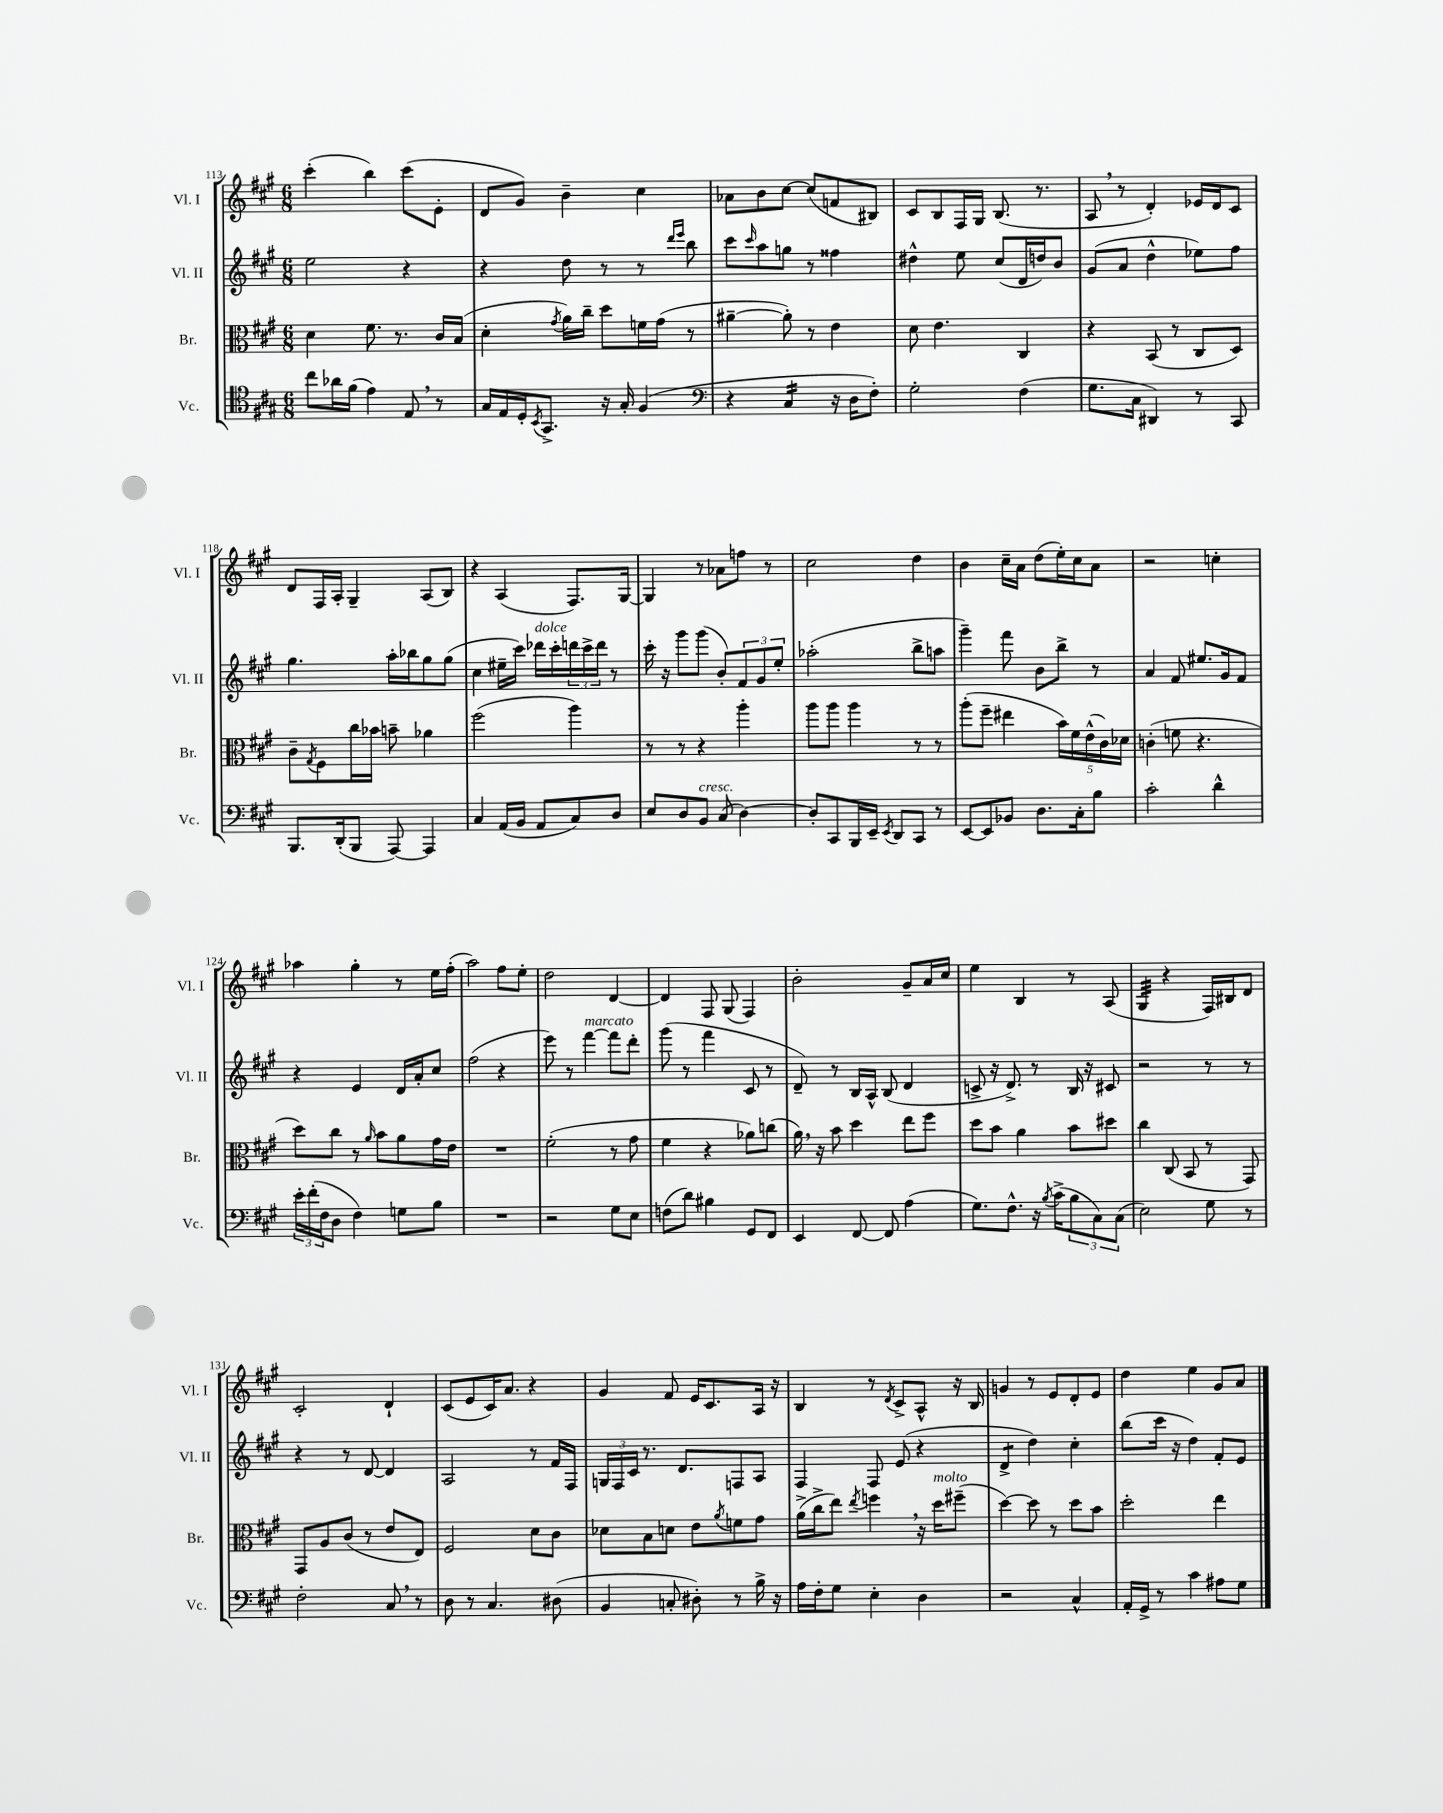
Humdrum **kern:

**kern	**kern	**kern	**kern
*staff4	*staff3	*staff2	*staff1
*clefC4	*clefC3	*clefG2	*clefG2
*k[f#c#g#]	*k[f#c#g#]	*k[f#c#g#]	*k[f#c#g#]
*M6/8	*M6/8	*M6/8	*M6/8
8cc#	4d	2ee	(4ccc#'
16a-	.	.	.
(16f#	.	.	.
4e)	8.f#	.	4bb)
.	8.r	.	.
8E	.	4r	(8ccc#
8r	16c#	.	8e'
.	(16B	.	.
=	=	=	=
16G#	4d'	4r	8d
16E	.	.	.
16D'	.	.	8g#)
8qBB	.	.	.
8.GG#^	.	.	.
.	8qg#	.	.
.	16a)	8dd	4b~
.	16cc#~	.	.
16r	8dd	8r	.
16G#'	.	.	.
(4F#	16f	8r	4cc#
.	(16g#	.	.
.	.	16qqddd	.
.	.	16qqeee	.
.	8r	8bb	.
=	=	=	=
*clefF4	*	*	*
4r	[4a#~	8ccc#	8a-
.	.	16qqccc#	.
.	.	8aa	8b
4C#	8a#'])	8gg	[8cc#
.	8r	8r	(8cc#]
16r	4e	4ff##	8f
16D	.	.	.
8F#')	.	.	8B#)
=	=	=	=
2G#'	8d	4dd#^^	8c#
.	4.e	.	8B
.	.	8ee	16F#
.	.	.	16G#
.	.	(8cc#	(8.B
(4F#	4C#	16d	.
.	.	16dd)	8.r
.	.	8b	.
=	=	=	=
8.G#	4r	(8g#	8A
.	.	8a	8r
16C#	.	.	.
4DD#)	(8BB	4dd^^	4d')
.	8r	.	.
8r	8C#	8ee-)	16e-
.	.	.	16d
8CC#	8D)	8ff#	8c#
=	=	=	=
8.BBB	8c#~	4.gg#	8d
.	8qG#	.	.
.	8F#	.	16F#
(16DD'	.	.	16A'
8BBB	16cc#	.	4G#~
.	16b-	.	.
[8AAA)	8b~	16aa'	.
.	.	16bb-	.
4AAA]	4a-	8gg#	(8A
.	.	(8gg#	8B)
=	=	=	=
4C#	(2ff#	4cc#	4r
(16AA	.	16ee#~	(4A
16BB	.	16ccc#)	.
8AA	.	16ddd-	.
.	.	16ccc#'	.
8C#)	4aa)	24ddd	8.F#)
.	.	24ccc#^	.
.	.	24ddd	.
8D	.	8r	.
.	.	.	[16G#
=	=	=	=
8E	8r	16ccc#'	4G#]
.	.	16r	.
8D	8r	8ggg#	.
8BB	4r	(8ggg#	8r
(8C#	.	8b')	8a-
[4D)	4aa'	12f#	8ff
.	.	12g#	.
.	.	.	8r
.	.	12ee'	.
=	=	=	=
8D']	8aa	(2aa-'	2cc#
8CC#	8aa	.	.
16BBB	4aa	.	.
16EE~	.	.	.
8qEE	.	.	.
8DD	.	.	.
8CC#	8r	8bb^	4dd
8r	8r	8aa	.
=	=	=	=
[8EE	(8aa'	4ggg#~)	4b
8EE]	8ff#~	.	.
8BB-	4ee#	8fff#	16cc#~
.	.	.	16a
8.D	.	8b	(8dd
.	20b)	8bb^	16ee')
.	20f#	.	.
16C#'	.	.	16cc#
.	(20e^^	.	.
8B	.	8r	8a
.	20c#)	.	.
.	20d-	.	.
=	=	=	=
2c#'	(4c'	4a	2r
.	8f	8f#	.
.	4.r	8.ee#	.
4d^^	.	.	4cc'
.	.	16g#	.
.	.	8f#	.
=	=	=	=
24e'	8dd)	4r	4aa-
(24f#'	.	.	.
24F#	.	.	.
8D	8cc#	.	.
4F#)	8r	4e	4gg#'
.	16qqa	.	.
.	8b	.	.
8G	8a	16d	8r
.	.	16a'	.
8B	16g#	8cc#	16ee
.	16e	.	(16ff#'
=	=	=	=
2.r	2.r	(2ff#	2aa)
.	.	4r	8ff#
.	.	.	8ee'
=	=	=	=
2r	(2f#'	8eee)	2dd
.	.	8r	.
.	.	[4fff#	.
8G#	8r	8fff#]	[4d
8E	8g#	8ddd'	.
=	=	=	=
(8F	4f#	(8ggg#	4d]
8d)	.	8r	.
4B#	4r	4fff#	8F#
.	.	.	(8G#
8GG#	8a-)	8c#	4F#)
8FF#	(8cc	8r	.
=	=	=	=
4EE	16a)	8d~)	2b'
.	16r	.	.
.	8b	8r	.
[8FF#	4dd	16B	.
.	.	16A^^	.
8FF#]	.	(8B	.
(4A	8ee	4d	8g#~
.	8ff#	.	16a
.	.	.	16cc#
=	=	=	=
8.G#)	8dd	8c^	4ee
.	8b	16r	.
8.F#^^	.	8.d^)	.
.	4a	.	4B
16r	.	8r	.
8qB	.	.	.
(16c#^	.	.	.
12B	8b	16B	8r
.	.	16r	.
12C#)	.	.	.
.	8dd#	8c#	(8A
(12C#	.	.	.
=	=	=	=
2E)	4cc#	2r	4G#
.	(8C#	.	4r
.	8BB	.	.
8G#	8r	8r	16F#)
.	.	.	16B#
8r	8GG#)	8r	8d
=	=	=	=
2F#'	8GG#	4r	2c#'
.	8A	.	.
.	(8c#	8r	.
.	8r	[8d	.
8C#	8e	4d]	4d`
8r	8E)	.	.
=	=	=	=
8D	2F#	2A	(8c#
8r	.	.	8e
4.C#	.	.	16c#)
.	.	.	8.a
.	8d	8r	4r
(8D#	8c#	16f#	.
.	.	16F#	.
=	=	=	=
4BB	8d-	24G	4g#
.	.	24F#	.
.	.	24c#	.
.	8B	8.r	.
8C'	8d	.	8f#
.	.	8.d	.
8D#')	8e	.	16e
.	.	.	8.c#
.	8qa	.	.
8r	8f	8F	.
16B^	8g#	8A	16A
16r	.	.	16r
=	=	=	=
16A	(16a^	4F#	4B
16F#'	16cc#^	.	.
8G#	8ee)	.	.
.	8qee	.	.
4E'	4ff	8F#	8r
.	.	.	8qd
.	.	(8e	8c#^
4D	16r	4r	8A^^
.	16dd	.	.
.	(8ff#~	.	16r
.	.	.	16B
=	=	=	=
2r	[4dd)	4d^	4g
.	8dd]	4dd)	8r
.	8r	.	8e
4C#^^	8dd	4cc#'	8d'
.	8b	.	8e
=	=	=	=
16AA'	2dd'	(8bb	4dd
16GG#^	.	.	.
8r	.	16ccc#	.
.	.	16r	.
4c#	.	4dd)	4ee
8A#	4ee	8f#'	8g#
8G#	.	8e	8a
==	==	==	==
*-	*-	*-	*-
